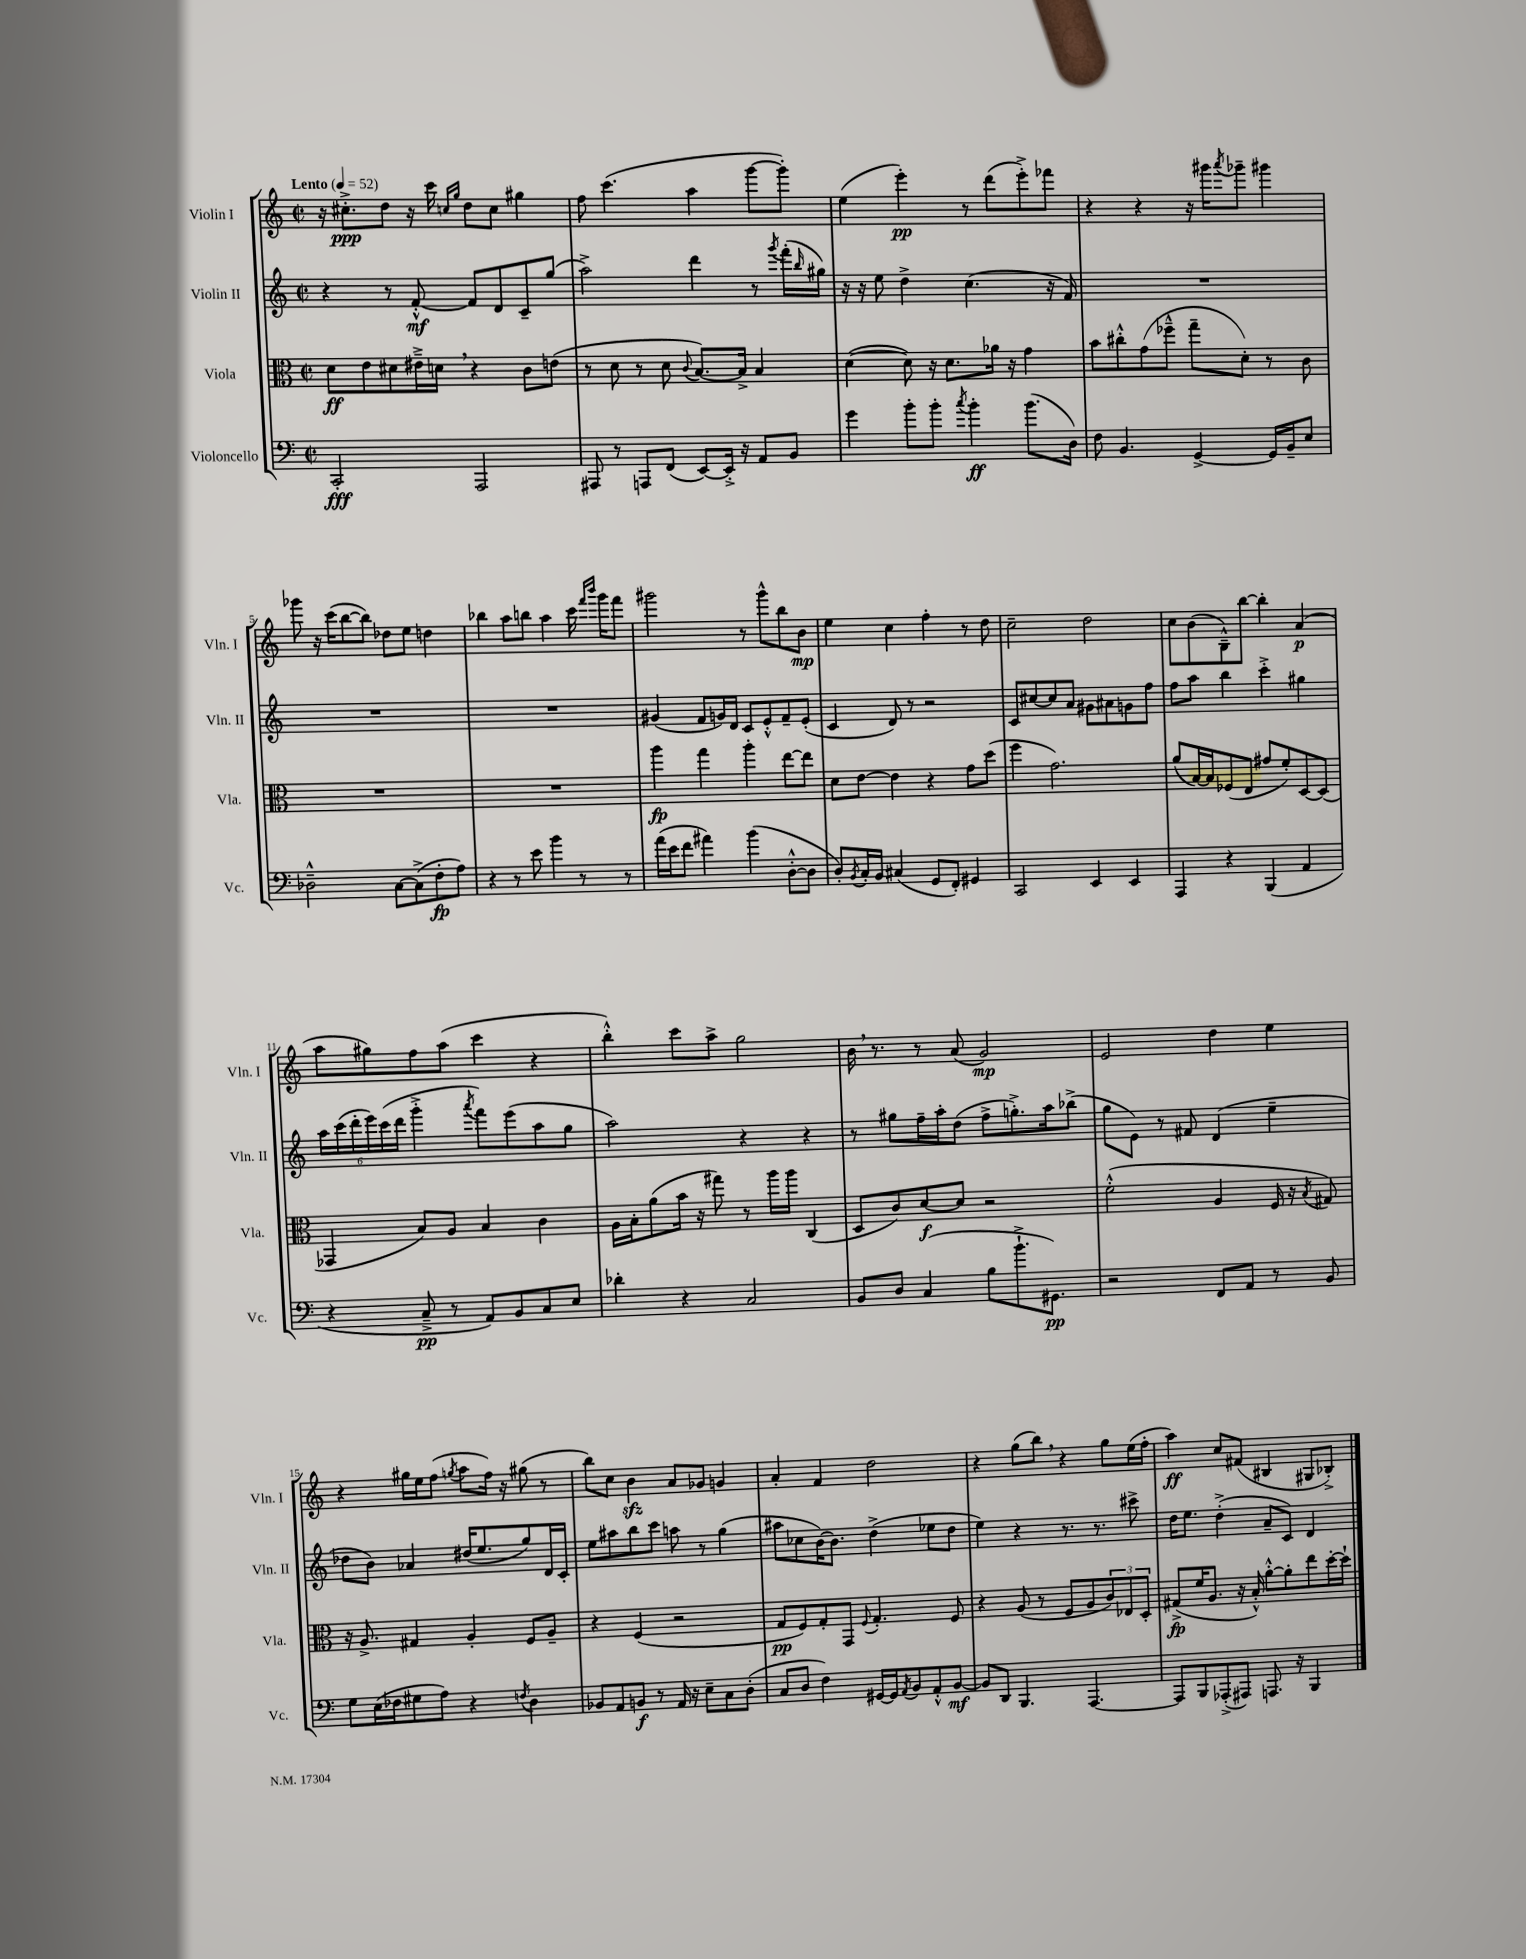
<<
\new StaffGroup <<
\new Staff = "s0" \with { instrumentName = "Violin I" shortInstrumentName = "Vln. I" } {
    \clef treble \key c \major \defaultTimeSignature \time 2/2 \tempo "Lento" 4 = 52
    r16 cis''8.-.->\ppp d''8 r16 c'''16 \grace { c''16 g''16 } d''8 c''8 gis''4 |
    f''8 c'''4.( a''4 g'''8~ g'''8-.) |
    e''4( e'''4-.\pp) r8 d'''8( e'''8-.->) fes'''8 |
    r4 r4 r16 gis'''16 \acciaccatura { a'''8 } ges'''8-- gis'''4 |
    ges'''8 r16 c'''16( b''8~ b''8) des''8 e''8 d''4 |
    bes''4 a''8 b''8 a''4 c'''16 \grace { f'''16 b'''16 } g'''16 f'''8 |
    gis'''2 r8 gis'''8-^ b''8 b'8\mp |
    e''4 c''4 f''4-. r8 d''8 |
    c''2-- d''2 |
    c''8 b'8( b8---^) b''8~ b''4-. a'4\p( |
    a''8 gis''8) f''8 a''8( c'''4 r4 |
    b''4-.-^) c'''8 a''8-> g''2 |
    b'16 \breathe r8. r8 a'8( g'2\mp) |
    e'2 d''4 e''4 |
    r4 gis''16 e''16 f''8( \acciaccatura { g''8 } a''8 f''16) r16 gis''8( r8 |
    b''8) c''8 b'4\sfz a'8 ges'8 g'4 |
    a'4-. f'4 d''2 |
    r4 g''8( b''8) \breathe r4 g''8 e''16( f''16-. |
    a''4\ff) c''8 fis'8( bis4 gis8 bes8-.->) \bar "|." |
}
\new Staff = "s1" \with { instrumentName = "Violin II" shortInstrumentName = "Vln. II" } {
    \clef treble \key c \major \defaultTimeSignature \time 2/2
    r4 r8 f'8~-.-^\mf f'8 d'8 c'8-- g''8( |
    a''2->) d'''4 r8 \acciaccatura { g'''8 } f'''16-.( \grace { b''16 } gis''16) |
    r16 r16 e''8 d''4-> c''4.( r16 f'16) |
    R1 |
    R1 |
    R1 |
    gis'4( f'8 g'16) d'16 c'8 e'8-.-^ f'8-- e'8-.( |
    c'4 d'8) r8 r2 |
    c'8 cis''8~ cis''8 a'8 gis'8 ais'8 g'8 f''8 |
    f''8 a''8 b''4 c'''4-.-> gis''4 |
    \tuplet 6/4 { a''16 c'''16( d'''16-. e'''16) c'''16( d'''16 } g'''4-.-> \acciaccatura { a'''8 } f'''8) e'''8( a''8 g''8 |
    a''2) r4 r4 |
    r8 gis''8 f''16-- a''16-. d''8( f''8-> g''8.-.->) a''16 bes''8->( |
    g''8 e'8) r8 fis'8 d'4( e''4-- |
    des''8 b'8) aes'4 dis''16( e''8. g''8) d'16 c'16-. |
    e''8 ais''8 b''8 c'''8 a''8 r8 g''4( |
    ais''8 ces''8 b'16~) b'8. d''4->( ees''8 d''8 |
    e''4) r4 r8. r8. cis'''8-> |
    d''16 e''8. d''4-.->( a'8-- c'8) d'4 \bar "|." |
}
\new Staff = "s2" \with { instrumentName = "Viola" shortInstrumentName = "Vla." } {
    \clef alto \key c \major \defaultTimeSignature \time 2/2
    d'8\ff e'8 dis'8 eis'16---> d'16 \breathe r4 c'8 e'8( |
    r8 d'8 r8 d'8 \appoggiatura { c'8 } b8.~) b16-> b4 |
    d'4~( d'8) r16 d'8. aes'16 r16 g'4 |
    b'8 cis''8-.-^ g'8( fes''8---^ g''8-- d'8-.) r8 c'8 |
    R1 |
    R1 |
    a''4\fp g''4 a''4-. e''8~ e''8 |
    d'8 e'8~ e'4 r4 g'8 d''8( |
    f''4 g'2.) |
    a'8( b16~) b16 fes8( e8 gis'8 f'8-.) d8~ d8( |
    ges,4 b8) a8 b4 c'4 |
    a16 b16-. a'8( b'16 r16 gis''8) r8 a''16 a''16 c4( |
    d8 c'8) d'8~\f d'8 r2 |
    f'2-.-^( a4 f16 r16 \acciaccatura { b8 } gis8) |
    r16 a8.-> gis4 a4-. f8 a8-- |
    r4 f4( r2 |
    g8\pp f8) g8-. g,8 \appoggiatura { f8 } g4.-. f8 |
    r4 a8( r8 f8 a8 \tuplet 3/2 { c'8) ees8 d8-. } |
    gis8->\fp( f'16 a8. r16 b16-.-^) a'8~-.-^ a'8-. e''8 d''16~-. d''16-! \bar "|." |
}
\new Staff = "s3" \with { instrumentName = "Violoncello" shortInstrumentName = "Vc." } {
    \clef bass \key c \major \defaultTimeSignature \time 2/2
    c,2-.\fff a,,2 |
    ais,,8 r8 a,,8 f,8( e,8~) e,16-.-> r16 a,8 b,8 |
    g'4 b'8-. b'8-. \acciaccatura { c''8 } b'4-.\ff b'8.( d16) |
    f8 b,4. g,4~-> g,16 b,16-- e8 |
    des2---^ c8~ c8->( f8-.\fp a8) |
    r4 r8 e'8 b'4 r8 r8 |
    a'16( e'16 f'8 ais'4) b'4( d8~-.-^ d8 |
    d8-.) \acciaccatura { b,8 } c16-. b,16 cis4( g,8 f,8-.) gis,4 |
    c,2 e,4 e,4 |
    a,,4 r4 b,,4( a,4 |
    r4 c8--->\pp r8 a,8) b,8 c8 e8 |
    des'4-. r4 c2 |
    b,8 d8 c4( b8 b'8.-!-> gis,8.\pp) |
    r2 f,8 a,8 r8 b,8 |
    g8 e16( fes16 gis8 a8) r4 \acciaccatura { f8 } d4 |
    bes,8 a,8 b,8\f r8 a,16 r16 e8-- c8 d8-.( |
    c8 d8 f4) gis,16~ gis,16 \acciaccatura { a,8 } b,8 a,8-.-^ b,8~\mf |
    b,8 d,8 b,,4. a,,4.~ |
    a,,8 b,,8 aes,,8-.->( ais,,8) a,,8. r16 b,,4 \bar "|." |
}
>>
>>
